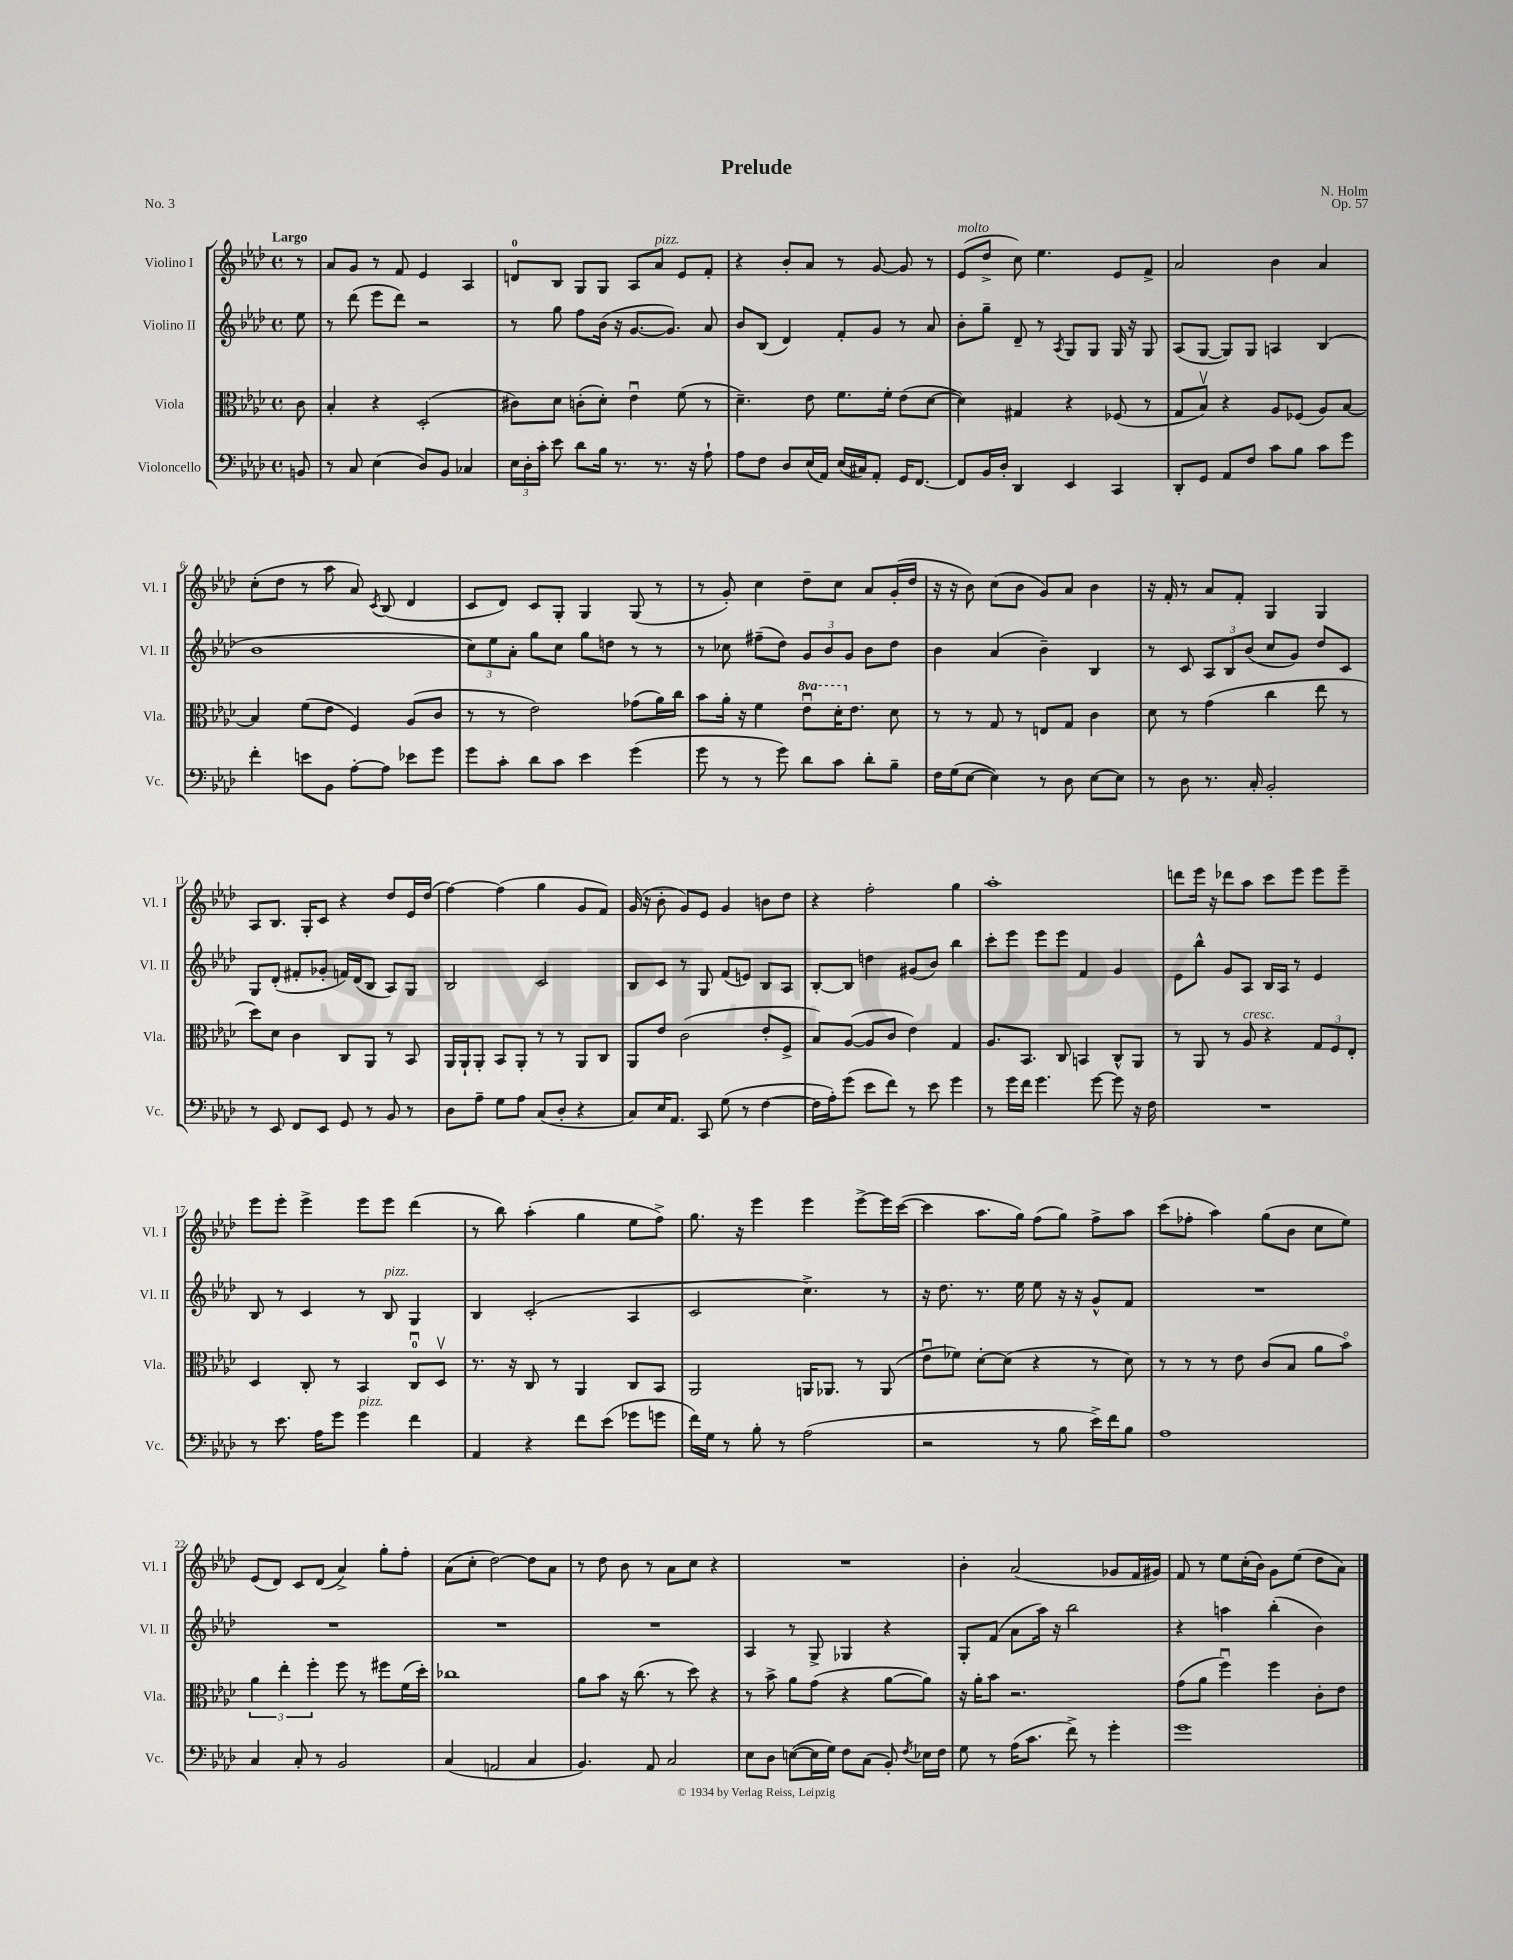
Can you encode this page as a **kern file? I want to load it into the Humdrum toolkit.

**kern	**kern	**kern	**kern
*staff4	*staff3	*staff2	*staff1
*clefF4	*clefC3	*clefG2	*clefG2
*k[b-e-a-d-]	*k[b-e-a-d-]	*k[b-e-a-d-]	*k[b-e-a-d-]
*M4/4	*M4/4	*M4/4	*M4/4
*met(c)	*met(c)	*met(c)	*met(c)
8BB/	8c\	8ee-\	8r
=	=	=	=
8r	4B-'/	8r	8a-/L
8C/	.	(8ddd-\	8g/J
(4E-\	4r	8eee-\L	8r
.	.	8ddd-\J)	8f/
8D-/L)	(2D-'/	2r	4e-/
8BB-/J	.	.	.
4C-/	.	.	4A-/
=	=	=	=
24E-\LL	8c#\L)	8r	8d/L
24D-'\	.	.	.
24c'\JJ	.	.	.
8e-\	8d-\J	8gg\	8B-/J
8d-\L	(8c'\L	8ff\L	8G/L
16B-\Jk	8d-'\J)	(16b-\Jk	8G/J
8.r	.	16r	.
.	4e-u\	[8.g/L	8A-/L
8.r	.	.	8a-/J
.	.	8.g/]J)	.
.	(8f\	.	8e-/L
16r	.	.	.
8A-`\	8r	8a-/	8f'/J
=	=	=	=
8A-\L	4.d-~\)	8b-/L	4r
8F\J	.	(8B-/J	.
8D-/L	.	4d-/)	8b-'/L
(16E-/L	8e-\	.	8a-/J
16AA-/JJ)	.	.	.
(16E-/LL	8.f\L	8f'/L	8r
16C#/J)	.	.	.
8AA-'/J	.	8g/J	[8g/
.	16f'\Jk	.	.
16GG/LK	(8e-\L	8r	8g/]
[8.FF/J	.	.	.
.	[8d-\J	8a-/	8r
=	=	=	=
8FF/]L	4d-\])	8b-'\L	(8e-/L
16BB-/L	.	8gg~\J	8dd-^/J
16D-'/JJ	.	.	.
4DD-/	4G#/	8d-~/	8cc\)
.	.	8r	4.ee-\
.	.	8qA-/	.
4EE-/	4r	8G/L	.
.	.	8G/J	.
4CC/	(8F-/	16G/	8e-/L
.	.	16r	.
.	8r	8G/	8f^/J
=	=	=	=
8DD-'/L	8G/L	(8A-/L	2a-/
8GG/J	8B-v/J)	[8G/J	.
8AA-/L	4r	8G/]L)	.
8F/J	.	8G/J	.
8c\L	8A-/L	4A/	4b-\
8B-\J	(8F-/J	.	.
8c\L	8A-/L)	(4B-/	4a-/
8g\J	[8B-/J	.	.
=	=	=	=
4f'\	4B-/]	1b-	(8cc'\L
.	.	.	8dd-\J
8e\L	(8f\L	.	8r
8BB-\J	8e-\J	.	8aa-\
[8A-'\L	4F/)	.	8a-/)
.	.	.	8qc/
8A-\]J	.	.	(8B-/
8e-\L	(8A-/L	.	4d-/
8g\J	8c/J	.	.
=	=	=	=
8g\L	8r	12cc\L)	8c/L
.	.	12ee-\	.
8c'\J	8r	.	8d-/J)
.	.	12a-'\J	.
8d-\L	2e-\)	8gg\L	8c/L
8c\J	.	8cc\J	8G'/J
4e-\	.	8gg\L	4G/
.	.	8dd\J	.
(4g\	(8g-\L	8r	(8G/
.	16a-\L)	8r	8r
.	16cc\JJ	.	.
=	=	=	=
8g\	8b-\L	8r	8r
8r	16a-'\Jk	8cc-\	8g'/)
.	16r	.	.
8r	4f\	(8ff#~\L	4cc\
8g\)	.	8dd-\J)	.
8d-\L	8ee-u\L	12g/L	8dd-~\L
.	.	12b-/	.
8c\J	16dd-'\K	.	8cc\J
.	.	12g/J	.
.	8.e-\J	.	.
8d-'\L	.	8b-\L	8a-/L
8B-~\J	8d-\	8dd-\J	(16g'/L
.	.	.	16dd-/JJ
=	=	=	=
16F\LL	8r	4b-\	16r
(16G\J	.	.	16r
[8E-\J	8r	.	8b-\)
4E-\])	8G/	(4a-/	(8cc\L
.	8r	.	8b-\J
8r	8E/L	4b-~\)	8g/L)
8D-\	8G/J	.	8a-/J
[8E-\L	4c\	4B-/	4b-\
8E-\]J	.	.	.
=	=	=	=
8r	8d-\	8r	16r
.	.	.	16f'/
8D-\	8r	8c/	8r
8.r	(4g\	12A-/L	8a-/L
.	.	12B-/	.
.	.	.	8f'/J
.	.	(12b-/J	.
16C'/	.	.	.
2BB-'/	4cc\	8cc/L	4G/
.	.	8g/J)	.
.	8ee-\	8dd-/L	4G/
.	8r	8c/J	.
=	=	=	=
8r	8dd-\L)	8G/L	8A-/L
8EE-/	8d-\J	(8d-'/J	8.B-/J
8FF/L	4c\	8f#'/L	.
.	.	.	16G'/LK
8EE-/J	.	8g-'/J	8c/J
8GG/	8C/L	16f/LL)	4r
.	.	(16d-/J	.
8r	8AA-/J	8B-/J	.
8BB-/	8r	8A-/L)	8dd-/L
8r	8BB-/	8G/J	16e-/L
.	.	.	(16dd-/JJ
=	=	=	=
8D-\L	16AA-/LL	2B-/	[4ff\)
.	16AA-`/J	.	.
8A-~\J	8AA-'/J	.	.
8G\L	8BB-/L	.	(4ff\]
8A-\J	8AA-'/J	.	.
(8C/L	8r	2c/	4gg\
8D-'/J	8r	.	.
4r	8AA-/L	.	8g/L
.	8C/J	.	8f/J)
=	=	=	=
8C/L)	8AA-/L	8B-/L	(16g/
.	.	.	16r
16E-/K	8e-/J	8c/J	8b-'\
8.AA-/J	.	.	.
.	(2c\	8r	8g/L)
8CC/	.	8G/	8e-/J
(8G\	.	(8f/L	4g/
8r	.	8e/J)	.
[4F\	8e-'/L	8B-/L	8b\L
.	8F^/J	8A-/J	8dd-\J
=	=	=	=
16F\]LL	8B-/L)	[8B-'/L	4r
16A-'\J)	.	.	.
(8g\J	([8A-/J	8B-/]J	.
8e-\L	8A-/]L	4dd\	2ff'\
8f\J)	8c/J	.	.
8r	4e-\)	(8g#/L	.
8e-\	.	8b-/J)	.
4g\	4G/	4bb-\	4gg\
=	=	=	=
8r	8.A-/L	8ccc'\L	1aa-'
16g\LL	.	8eee-\J	.
16f\JJ	8.BB-/J	.	.
4.g\	.	8eee-\L	.
.	8C/	8eee-\J	.
.	4BB/	4f/	.
[8g\	.	.	.
8g\]	8C^^/L	4g/	.
16r	8AA-/J	.	.
16F\	.	.	.
=	=	=	=
1r	8r	8e-\L	8ddd\L
.	8AA-/	8bb-^^\J	16eee-\Jk
.	.	.	16r
.	8r	8g/L	8ddd-\L
.	8A-/	8A-/J	8aa-\J
.	4r	16B-/LL	8ccc\L
.	.	16A-/JJ	.
.	.	8r	8eee-\J
.	12G/L	4e-/	8eee-\L
.	12F/	.	.
.	.	.	8eee-~\J
.	12E-'/J	.	.
=	=	=	=
8r	4D-/	8B-/	8eee-\L
8.e-\	.	8r	8eee-'\J
.	8C'/	4c/	4eee-^\
16A-\LK	.	.	.
8g\J	8r	.	.
4g\	4BB-/	8r	8eee-\L
.	.	8B-/	8eee-\J
4f\	8Cu/L	4G/	(4ddd-\
.	8D-v/J	.	.
=	=	=	=
4AA-/	8.r	4B-/	8r
.	.	.	8bb-\)
.	16r	.	.
4r	8C/	(2c'/	(4aa-'\
.	8r	.	.
8f\L	4AA-/	.	4gg\
(8e-\J	.	.	.
8g-\L	8C/L	4A-/	8ee-\L
8g\J	8BB-/J	.	8ff^\J)
=	=	=	=
16f\LL)	2AA-/	2c/	8.gg\
16G\JJ	.	.	.
8r	.	.	.
.	.	.	16r
8B-'\	.	.	4eee-\
8r	.	.	.
(2A-\	16AA/LK	4.cc^\)	4eee-\
.	8.AA-/J	.	.
.	8r	.	[8eee-^\L
.	(8AA-/	8r	16eee-\]L
.	.	.	([16ccc\JJ
=	=	=	=
2r	8e-u\L	16r	4ccc\]
.	.	8.dd-\	.
.	8f-\J)	.	.
.	[8d-'\L	8.r	8.aa-\L
.	(8d-\]J	.	.
.	.	16ee-\	16gg\Jk)
8r	4r	8ee-\	(8ff\L
8B-\	.	16r	8gg\J)
.	.	16r	.
16e-^\LL)	8r	8g^^/L	8ff^\L
16f\J	.	.	.
8B-\J	8d-\)	8f/J	8aa-\J
=	=	=	=
1A-	8r	1r	(8ccc\L
.	8r	.	8ff-'\J
.	8r	.	4aa-\)
.	8e-\	.	.
.	(8c/L	.	(8gg\L
.	8B-/J	.	8b-\J
.	8a-\L	.	8cc\L
.	8b-o\J)	.	8ee-\J)
=	=	=	=
4C/	6a-\	1r	(8e-/L
.	.	.	8d-/J)
.	6ee-'\	.	.
8C'/	.	.	8c/L
.	6ff'\	.	.
8r	.	.	(8d-/J
2BB-/	8ff\	.	4a-^/)
.	8r	.	.
.	8ff#\L	.	8gg'\L
.	(16f\L	.	8ff'\J
.	16dd-'\JJ)	.	.
=	=	=	=
(4C/	1cc-	1r	(8a-\L
.	.	.	8cc'\J
2AA/	.	.	[2dd-\)
4C/	.	.	8dd-\]L
.	.	.	8a-\J
=	=	=	=
4.BB-/)	8a-\L	1r	8r
.	8b-\J	.	8dd-\
.	16r	.	8b-\
.	(8.cc\	.	.
8AA-/	.	.	8r
2C/	8r	.	8a-\L
.	8dd-\)	.	8cc\J
.	4r	.	4r
=	=	=	=
8E-\L	8r	4A-/	1r
8D-\J	8b-^\	.	.
([8E\L	8a-\L	8r	.
16E\]L	(8g\J	8G^/	.
16G\JJ)	.	.	.
8F\L	4r	4G-/	.
(8C\J	.	.	.
8BB-'/)	[8a-\L	4r	.
8qF/	.	.	.
16E-\LL	8a-\]J)	.	.
16F\JJ	.	.	.
=	=	=	=
8G\	16r	8G'/L	4b-'\
.	16a-'\LK	.	.
8r	8b-\J	(8f/J	.
(16A-\LK	2.r	8a-\L	(2a-/
8.c\J	.	.	.
.	.	16aa-\Jk)	.
.	.	16r	.
8f^\)	.	2bb-\	.
8r	.	.	.
4g'\	.	.	8g-/L
.	.	.	16f/L
.	.	.	16g#/JJ)
=	=	=	=
1g	(8g\L	4r	8f/
.	8a-\J	.	8r
.	4ffu\)	4aa\	8ee-\L
.	.	.	(16cc'\L
.	.	.	16b-\JJ)
.	4ff\	(4bb-'\	8g\L
.	.	.	(8ee-\J
.	8c'\L	4b-\)	8dd-\L
.	8e-\J	.	8a-\J)
==	==	==	==
*-	*-	*-	*-
